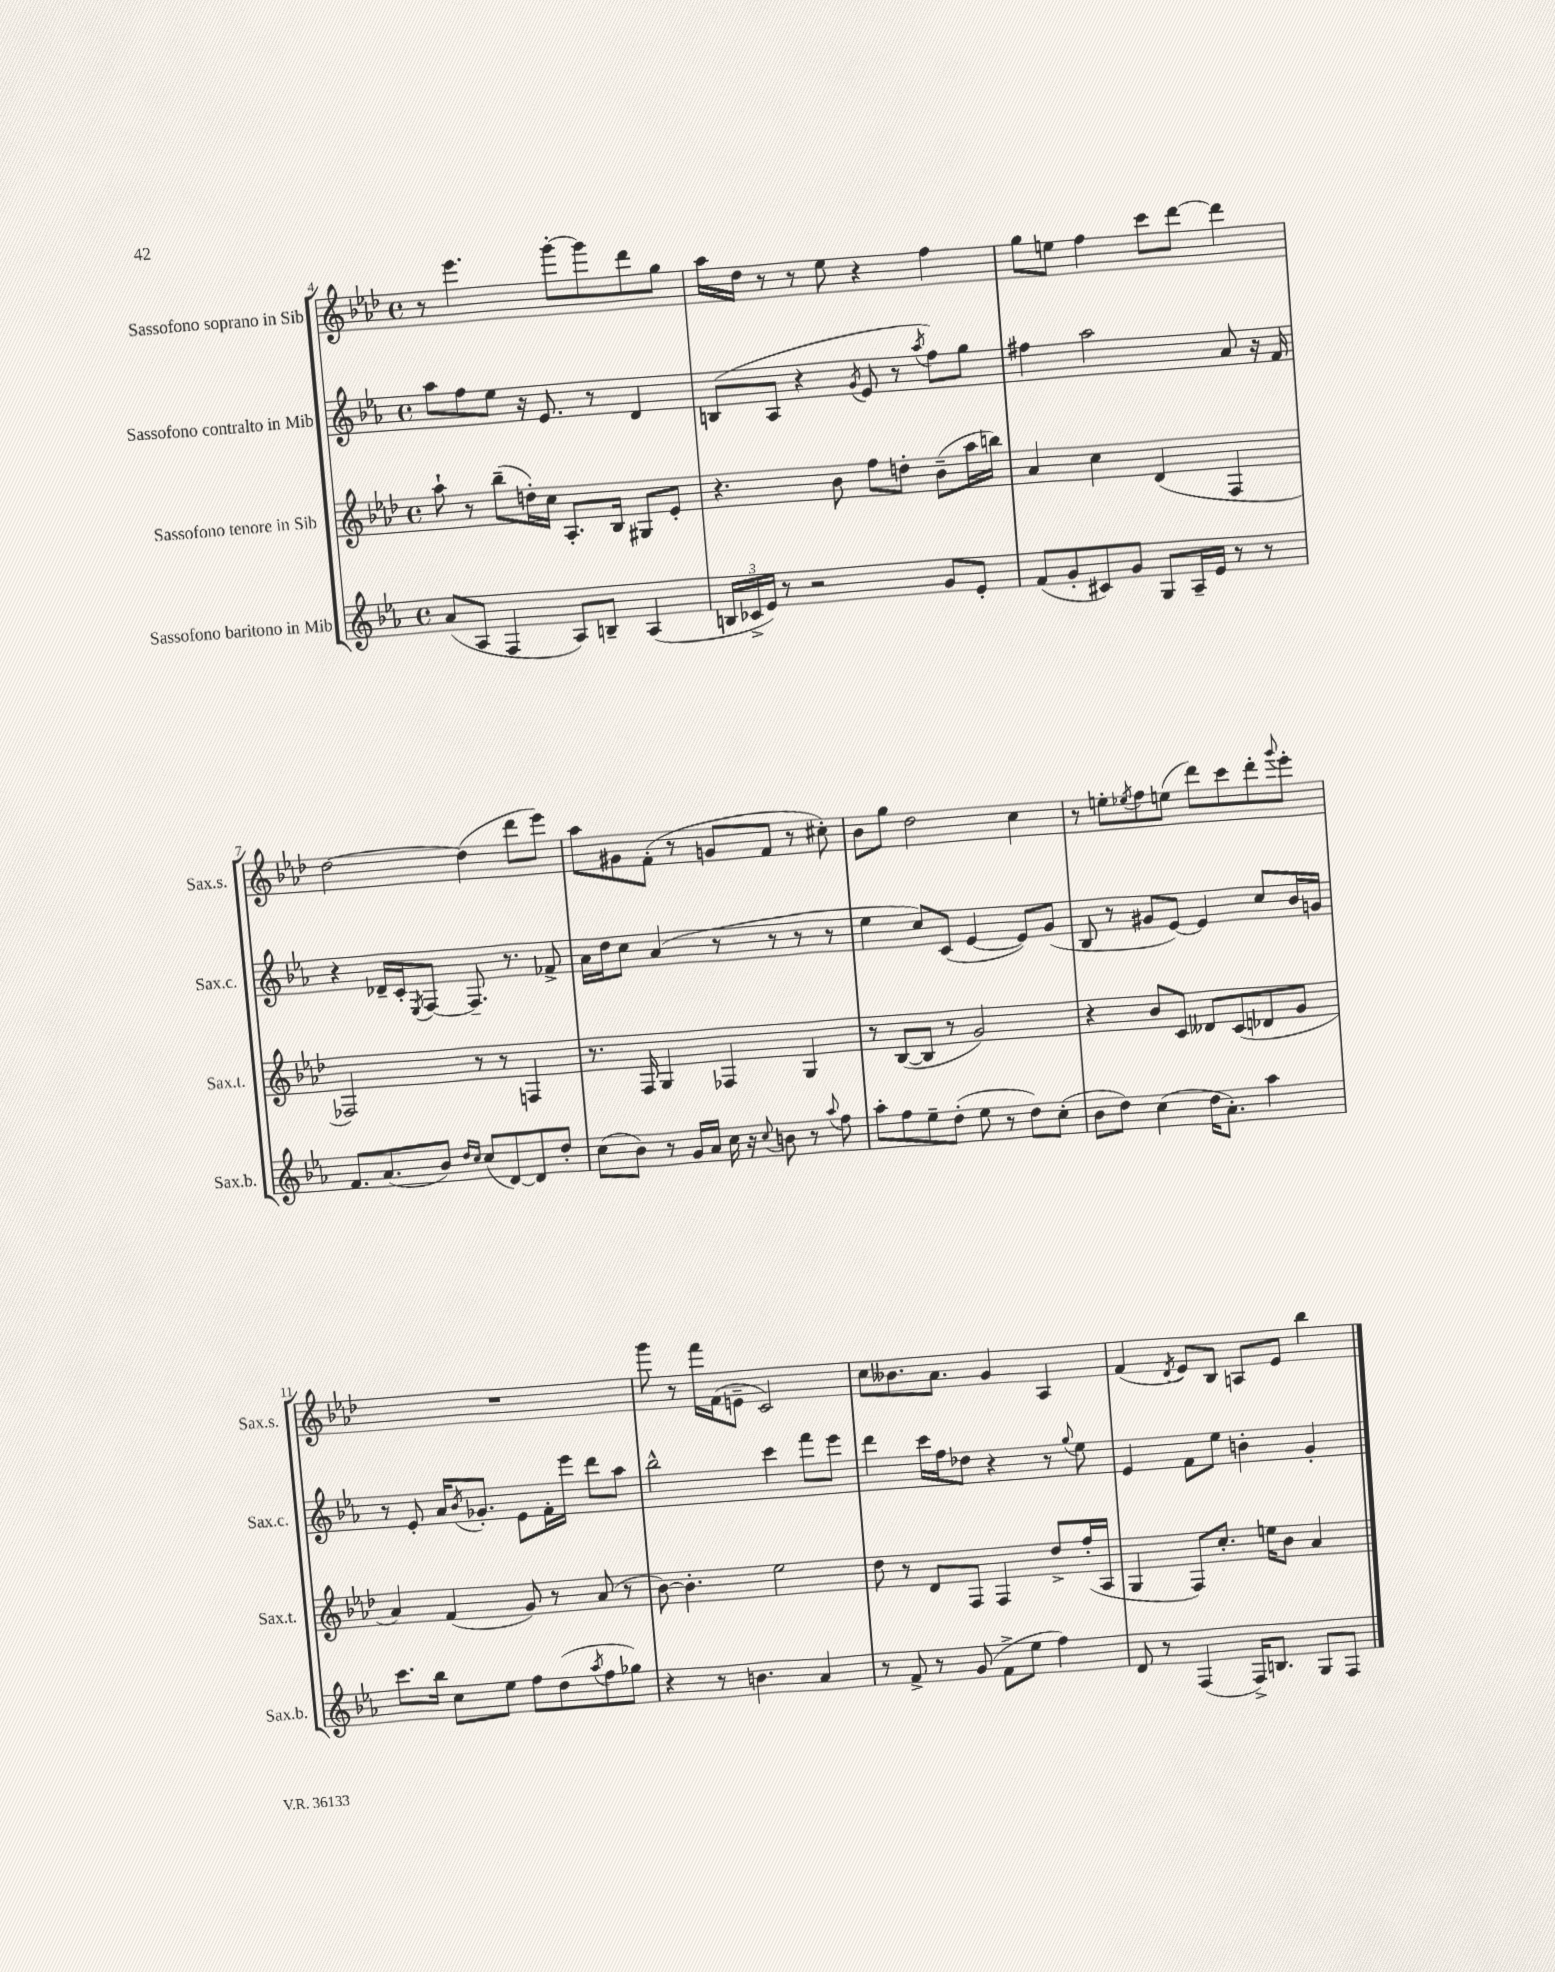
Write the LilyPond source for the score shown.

<<
\new StaffGroup <<
\new Staff = "s0" \with { instrumentName = "Sassofono soprano in Sib" shortInstrumentName = "Sax.s." } {
    \clef treble \key aes \major \defaultTimeSignature \time 4/4
    r8 ees'''4. g'''8~-. g'''8 des'''8 g''8 |
    aes''16 des''16 r8 r8 ees''8 r4 f''4 |
    g''8 e''8 f''4 c'''8 des'''8~ des'''4 |
    des''2~ des''4( des'''8 ees'''8) |
    aes''8 gis'8 f'8-.( r8 g'8 f'8 r8 cis''8-.) |
    bes'8 g''8 des''2 c''4 |
    r8 e''8-. \acciaccatura { ees''8 } f''8 e''8( des'''8) c'''8 des'''8-. \appoggiatura { g'''8 } ees'''8-. |
    R1 |
    g'''8 r8 f'''16 f'16( e'8-- c'2) |
    c''8 beses'8. aes'8. g'4 aes4 |
    f'4( \acciaccatura { des'8 } ees'8) bes8 a8 ees'8 bes''4 \bar "|." |
}
\new Staff = "s1" \with { instrumentName = "Sassofono contralto in Mib" shortInstrumentName = "Sax.c." } {
    \clef treble \key ees \major \defaultTimeSignature \time 4/4
    aes''8 f''8 ees''8 r16 ees'8. r8 d'4 |
    b8( aes8 r4 \acciaccatura { g'8 } ees'8 r8 \acciaccatura { aes''8 } f''8) g''8 |
    fis''4 aes''2 aes'8 r16 f'16 |
    r4 des'16-- c'16-. \acciaccatura { ees8 } f8~ f8.-- r8. fes'8-> |
    aes'16 d''16 c''8 aes'4( r8 r8 r8 r8 |
    ees''4 c''8) c'8( ees'4~ ees'8) g'8( |
    bes8 r8 gis'8 ees'8~) ees'4 c''8 bes'16 g'16 |
    r8 ees'8-. aes'16 \acciaccatura { bes'8 } ges'8.-. ees'8 f'16-. ees'''16 d'''8 aes''8 |
    bes''2-^ c'''4 f'''8 ees'''8 |
    d'''4 c'''16 f''16 des''8 r4 r8 \appoggiatura { g''8 } ees''8 |
    ees'4 f'8 ees''8 b'4-. g'4-. \bar "|." |
}
\new Staff = "s2" \with { instrumentName = "Sassofono tenore in Sib" shortInstrumentName = "Sax.t." } {
    \clef treble \key aes \major \defaultTimeSignature \time 4/4
    aes''8-! r8 bes''8--( d''16-.) c''16 aes8.-. bes16 gis8 ees'8-. |
    r4. bes'8 f''8 d''8-. bes'8--( aes''16 b''16) |
    aes'4 c''4 des'4( f4 |
    fes2) r8 r8 f4 |
    r8. f16 g4 fes4 g4 |
    r8 bes8~( bes8 r8 g'2) |
    r4 bes'8 c'8 deses'8 c'8( des'8 g'8 |
    aes'4) f'4( g'8) r8 aes'8( r8 |
    bes'8~) bes'4.-. ees''2 |
    des''8 r8 des'8 f8 f4 des''8-> f''16-.( aes16 |
    g4 f8) c''8.-. e''16 bes'8 aes'4 \bar "|." |
}
\new Staff = "s3" \with { instrumentName = "Sassofono baritono in Mib" shortInstrumentName = "Sax.b." } {
    \clef treble \key ees \major \defaultTimeSignature \time 4/4
    aes'8( aes8 f4 aes8) b8-- aes4( |
    \tuplet 3/2 { b16 ces'16-> ees'16) } r8 r2 g'8 ees'8-. |
    f'8( g'8-. cis'8) g'8 g8 aes16-- ees'16 r8 r8 |
    f'8. aes'8.( bes'8) \grace { d''16 c''16 } c''8( d'8~) d'8 d''8-. |
    c''8( bes'8) r8 g'16 aes'16 c''16 r16 \appoggiatura { c''8 } b'8 r8 \appoggiatura { aes''8 } f''8 |
    aes''8-. f''8 ees''8-- d''8-.( ees''8 r8 d''8) c''8-.( |
    bes'8 d''8) c''4( d''16 aes'8.-.) aes''4 |
    c'''8. bes''16 c''8 ees''8 f''8 d''8( \acciaccatura { aes''8 } f''8 ges''8) |
    r4 r8 b'4. aes'4 |
    r8 f'8-> r8 g'8( f'8-> ees''8 f''4) |
    d'8 r8 f4( f16->) b8. g8 f8 \bar "|." |
}
>>
>>
\layout { \context { \Score currentBarNumber = #4 } }
